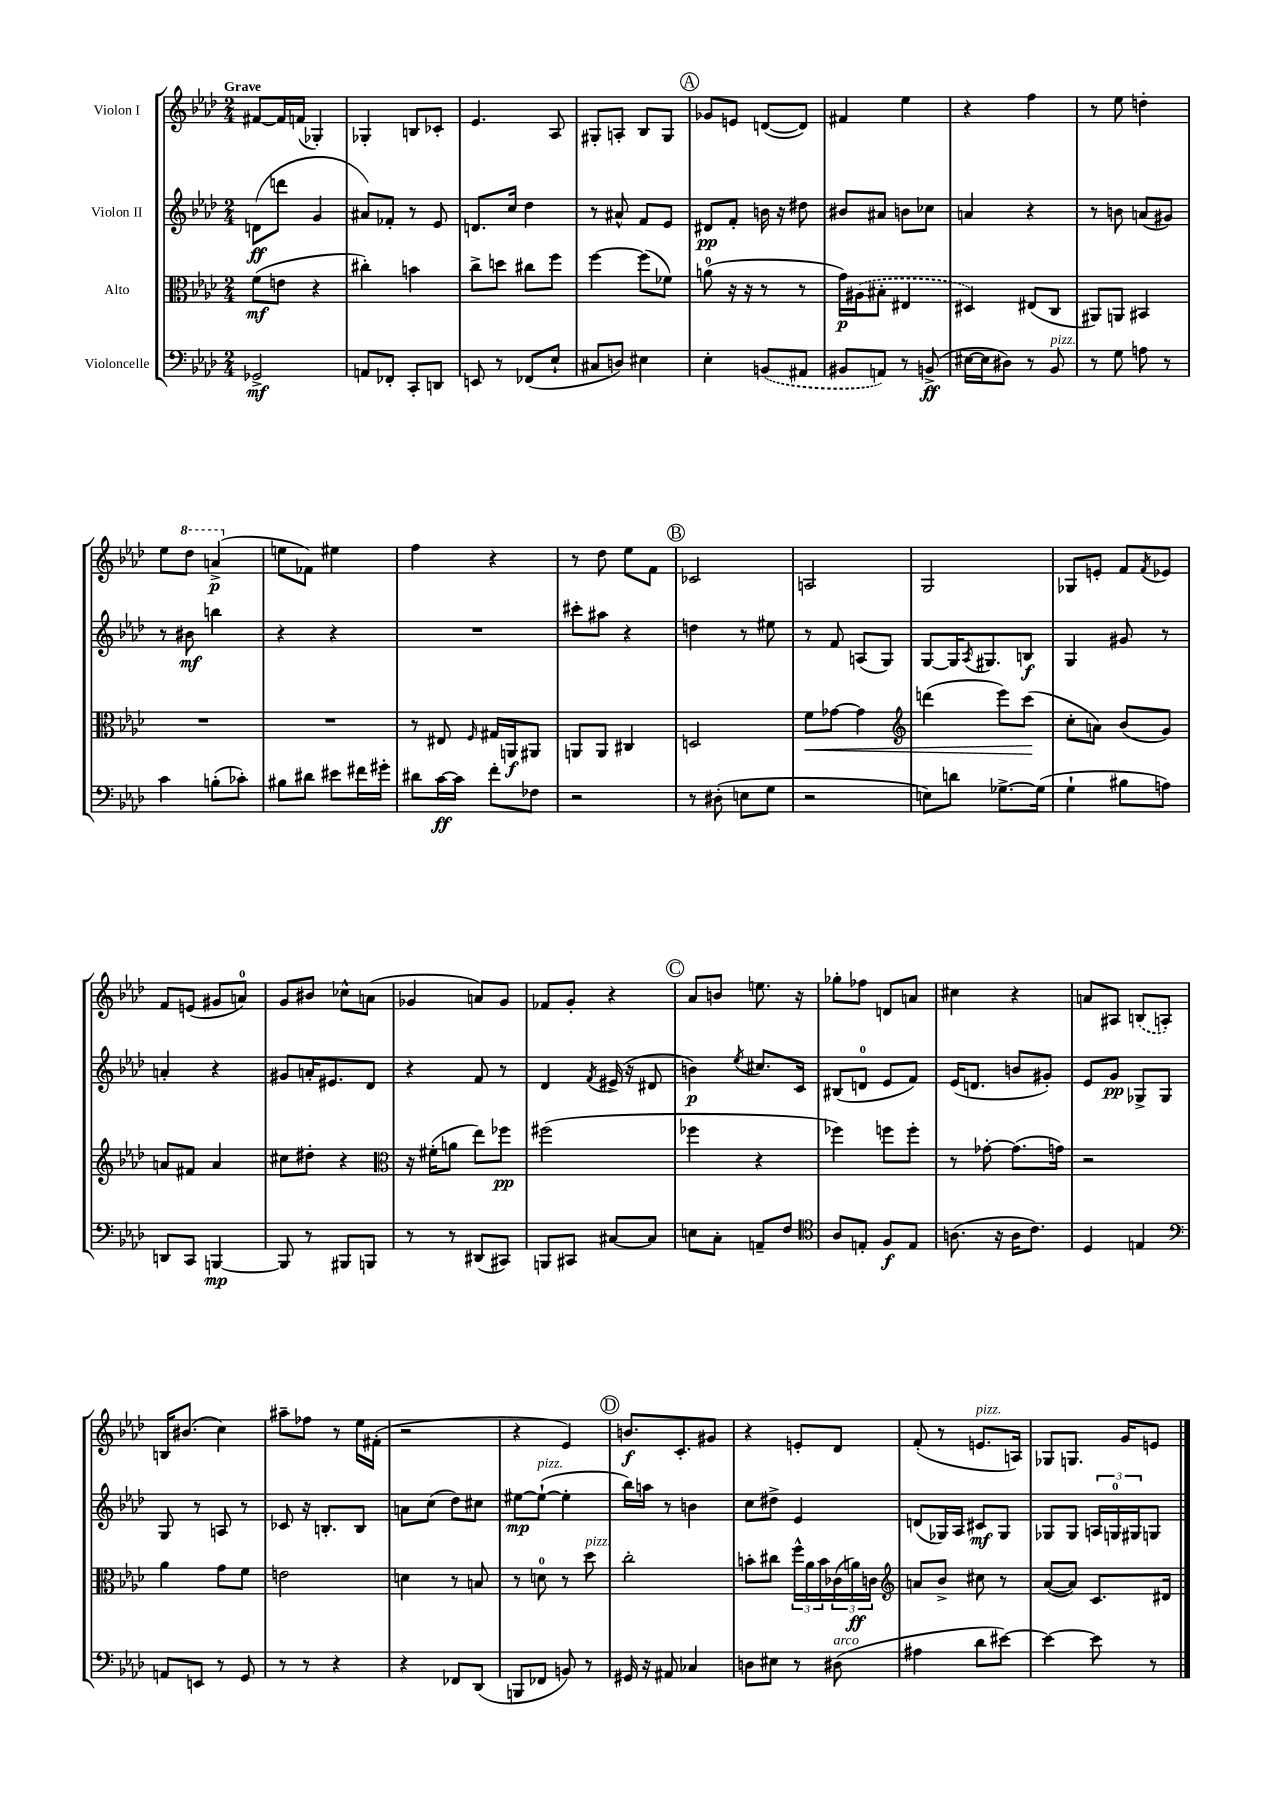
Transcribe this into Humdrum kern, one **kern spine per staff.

**kern	**kern	**kern	**kern
*staff4	*staff3	*staff2	*staff1
*clefF4	*clefC3	*clefG2	*clefG2
*k[b-e-a-d-]	*k[b-e-a-d-]	*k[b-e-a-d-]	*k[b-e-a-d-]
*M2/4	*M2/4	*M2/4	*M2/4
2GG-^/	(8f\L	(8d\L	[8f#/L
.	8e\J	8ddd\J	16f#/]L
.	.	.	(16f/JJ
.	4r	4g/	4G-'/)
=	=	=	=
8AA/L	4cc#'\)	8a#/L)	4G-'/
8FF-'/J	.	8f-'/J	.
8CC'/L	4b\	8r	8B/L
8DD/J	.	8e-/	8c-'/J
=	=	=	=
8EE/	8cc^\L	8.d/L	4.e-/
8r	8dd\J	.	.
.	.	16cc/Jk	.
(8FF-/L	8cc#\L	4dd-\	.
8E-`/J	8ff\J	.	8A-/
=	=	=	=
8C#/L	[4ff\	8r	8G#'/L
8D/J)	.	8a#^^/	8A'/J
4E#\	(8ff\]L	8f/L	8B-/L
.	8f-\J)	8e-/J	8G#/J
=	=	=	=
4E-'\	(8a\	8d#/L	8g-/L
.	16r	8f'/J	8e/J
.	16r	.	.
(8BB/L	8r	16b\	([8d/L
.	.	16r	.
8AA#/J	8r	8dd#\	8d/]J)
=	=	=	=
8BB#/L	16g\LL)	8b#/L	4f#/
.	(16A#\J	.	.
8AA/J)	8B#'\J	8a#/J	.
8r	4E#/	8b\L	4ee-\
(8BB^/	.	8cc-\J	.
=	=	=	=
[16E#\LL	4D#/)	4a/	4r
16E#\]J	.	.	.
8D#\J)	.	.	.
8r	(8E#/L	4r	4ff\
8BB-/	8C/J	.	.
=	=	=	=
8r	8AA#/L)	8r	8r
8G\	8AA/J	8b\	8ee-\
8A\	4BB#/	(8a/L	4dd'\
8r	.	8g#/J)	.
=	=	=	=
4c\	2r	8r	8ee-\L
.	.	8b#\	8ddd-\J
(8B'\L	.	4bb\	(4aa^/
8c-'\J)	.	.	.
=	=	=	=
8B#\L	2r	4r	8ee\L
8d#\J	.	.	8f-\J)
8e#\L	.	4r	4ee#\
16f#\L	.	.	.
16g#'\JJ	.	.	.
=	=	=	=
8d#\L	8r	2r	4ff\
[16c\L	8E#/	.	.
16c\]JJ	.	.	.
.	16qqF/	.	.
8f'\L	16G#/LL	.	4r
.	16AA/J	.	.
8F-\J	8AA#/J	.	.
=	=	=	=
2r	8AA/L	8ccc#'\L	8r
.	8AA/J	8aa#\J	8dd-\
.	4C#/	4r	8ee-\L
.	.	.	8f\J
=	=	=	=
8r	2D/	4dd\	2c-/
(8D#'\	.	.	.
8E\L	.	8r	.
8G\J	.	8ee#\	.
=	=	=	=
2r	8f\L	8r	2A/
.	[8g-\J	8f/	.
.	4g-\]	(8A/L	.
.	.	8G/J)	.
=	=	=	=
*	*clefG2	*	*
8E\L)	(4ddd\	[8G/L	2G/
8d\J	.	16G/]K	.
.	.	8qA-/	.
.	.	8.G#/	.
[8.G-^\L	8eee-\L)	.	.
.	(8ccc\J	8B/J	.
(16G-\]Jk	.	.	.
=	=	=	=
4G`\	8cc'\L	4G/	8G-/L
.	8a\J)	.	8e'/J
8B#\L	(8b-/L	8g#/	8f/L
.	.	.	8qf/
8A\J)	8g/J)	8r	8e-/J
=	=	=	=
8DD/L	8a/L	4a'/	8f/L
8CC/J	8f#/J	.	(8e/J
[4BBB/	4a/	4r	8g#/L
.	.	.	8a/J)
=	=	=	=
8BBB/]	8cc#\L	8g#/L	8g/L
8r	8dd#'\J	16a'/K	8b#/J
.	.	8.e#/	.
8BBB#/L	4r	.	8cc-^^\L
8BBB/J	.	8d-/J	(8a\J
=	=	=	=
*	*clefC3	*	*
8r	16r	4r	4g-/
.	(16f#'\LK	.	.
8r	8a\J	.	.
(8DD#/L	8ee-\L)	8f/	8a/L)
8CC#/J)	8ff-\J	8r	8g-/J
=	=	=	=
8BBB/L	(2ff#\	4d-/	8f-/L
8CC#/J	.	.	8g'/J
.	.	8qf/	.
[8C#/L	.	(16e#^/	4r
.	.	16r	.
8C#/]J	.	8d#/	.
=	=	=	=
8E\L	4ff-\	4b\)	8a-/L
8C'\J	.	.	8b/J
.	.	8qee-/	.
8AA~/L	4r	8.cc#/L	8.ee\
8F/J	.	.	.
.	.	16c/Jk	16r
=	=	=	=
*clefC4	*	*	*
8A-/L	4ff-\)	(8B#/L	8gg-'\L
8E'/J	.	8d/J	8ff-\J
8F/L	8ff\L	8e-/L	8d/L
8E/J	8ff'\J	8f/J)	8a/J
=	=	=	=
(8.A\	8r	(16e-/LK	4cc#\
.	.	8.d/J	.
.	[8g-'\	.	.
16r	.	.	.
16A\LK	(8.g-\]L	8b/L	4r
8.c\J)	.	.	.
.	.	8g#'/J)	.
.	16g\Jk)	.	.
=	=	=	=
4D-/	2r	8e-/L	8a/L
.	.	8g/J	8A#/J
4E/	.	8G-^/L	(8B/L
.	.	8G-/J	8A'/J)
=	=	=	=
*clefF4	*	*	*
8AA/L	4a-\	8G/	16B/LK
.	.	.	(8.b#/J
8EE/J	.	8r	.
8r	8g\L	8A/	4cc\)
8GG/	8f\J	8r	.
=	=	=	=
8r	2e\	8c-/	8aa#~\L
8r	.	16r	8ff-\J
.	.	8.B'/L	.
4r	.	.	8r
.	.	8B/J	16ee-\LL
.	.	.	(16f#'\JJ
=	=	=	=
4r	4d\	8a\L	2r
.	.	(8cc\J	.
8FF-/L	8r	8dd-\L)	.
(8DD-/J	8B/	8cc#\J	.
=	=	=	=
8BBB/L	8r	[8ee#\L	4r
8FF-/J	8d\	(8ee#`\_J	.
8BB/)	8r	4ee#'\]	4e-/)
8r	8dd-\	.	.
=	=	=	=
16GG#/	2cc'\	16bb-\LL)	8.b/L
16r	.	16aa\JJ	.
8AA#/	.	8r	.
.	.	.	8.c'/
4C-/	.	4b\	.
.	.	.	8g#/J
=	=	=	=
8D\L	8b'\L	8cc\L	4r
8E#\J	8cc#\J	8dd#^\J	.
8r	24ff^^\LL	4e-/	8e'/L
.	24a-\	.	.
.	24b\	.	.
(8D#\	(24c-\	.	8d-/J
.	24a\)	.	.
.	24c\JJ	.	.
=	=	=	=
*	*clefG2	*	*
4A#\	8a/L	(8d/L	(8f'/
.	8b-^/J	16G-/L)	8r
.	.	16A-/JJ	.
8d-\L	8cc#\	8c#/L	8.e/L
[8e#\J)	8r	8G-/J	.
.	.	.	16A/Jk)
=	=	=	=
4e#\_	([8a-/L	8G-/L	8G-/L
.	8a-/]J)	8G-/J	8.G/J
8e#\]	8.c/L	24A/LL	.
.	.	24G/	.
.	.	.	16g/LK
.	.	24G#/J	.
8r	.	8G/J	8e/J
.	16d#/Jk	.	.
==	==	==	==
*-	*-	*-	*-
